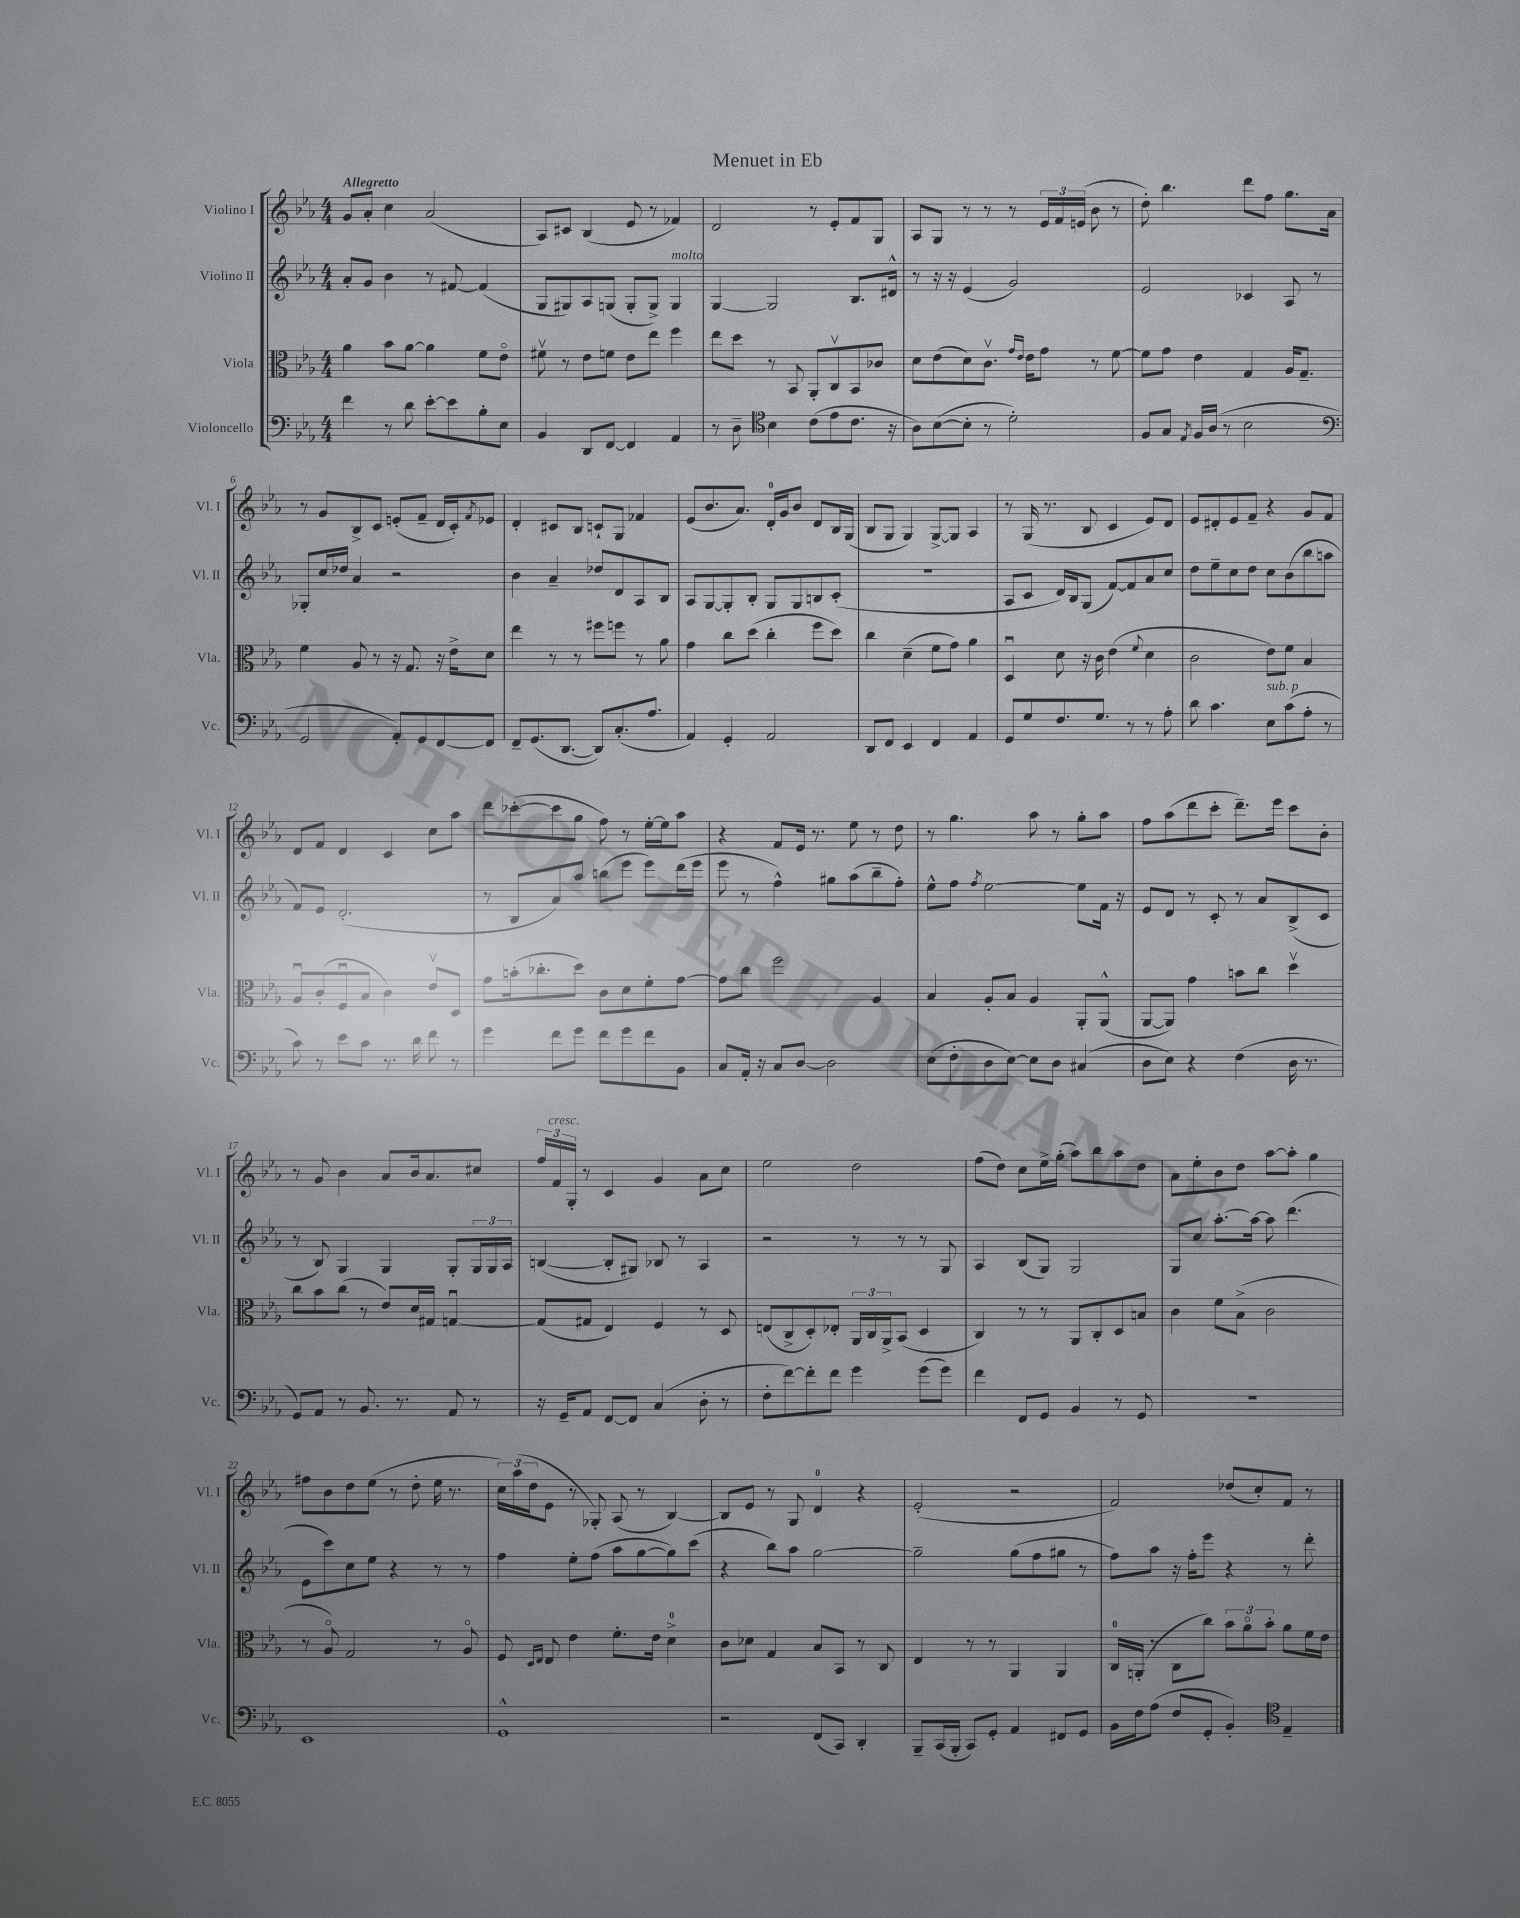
\header { title = "Menuet in Eb" }
<<
\new StaffGroup <<
\new Staff = "s0" \with { instrumentName = "Violino I" shortInstrumentName = "Vl. I" } {
    \clef treble \key ees \major \numericTimeSignature \time 4/4 \tempo "Allegretto"
    g'8 aes'8-. c''4 aes'2( |
    aes8) cis'8 bes4( ees'8 r8 fes'4) |
    d'2 r8 ees'8-. f'8 g8 |
    aes8 g8 r8 r8 r8 \tuplet 3/2 { ees'16 f'16 e'16( } bes'8 r8 |
    d''8-.) bes''4. d'''8 f''8 g''8. aes'16 |
    r8 g'8 bes8-> c'8 e'8-.( f'8-- d'16 c'16-.) \acciaccatura { f'8 } ees'8 |
    d'4-. cis'8 bes8 c'8-! g8 fes'4 |
    ees'8( bes'8. aes'8.) d'16-0-. g'16 bes'8 d'8 bes16 g16( |
    bes8 g8 g4) g8~-> g8 aes4 |
    r8 g16( r8. bes8 c'4 ees'8) d'8 |
    ees'8 dis'8-. ees'8 f'8-- r4 g'8 f'8 |
    d'8 f'8 d'4 c'4 c''8 aes''8 |
    d'''8 ces'''8~-.( ces'''8 g''8 f''8) r8 ees''16~-. ees''16 aes''8 |
    r4 f'8 ees'16 r8. ees''8 r8 d''8 |
    r8 g''4. aes''8 r8 g''8-. aes''8 |
    f''8 aes''8( d'''8 c'''8-. d'''8.--) ees'''16 c'''8 bes'8-. |
    r8 g'8 bes'4 aes'8 bes'16 aes'8. cis''8 |
    \tuplet 3/2 { f''16 f'16^\markup { \italic "cresc." } g16-. } r8 c'4 g'4 aes'8 c''8 |
    ees''2 d''2 |
    f''8( d''8) c''8 ees''16-> g''16-.( aes''8) bes''8 aes''8 d''8 |
    aes'8 ees''8-. bes'8 d''8 aes''8~ aes''8-. g''4 |
    fis''8 bes'8 d''8 ees''8( r8 d''8-. ees''16 r8. |
    \tuplet 3/2 { c''16) aes''16( d''16 } ees'8 r8 ges8-.) aes8( r8 bes4~) |
    bes8 ees'8 r8 g8 d'4-0 r4 |
    ees'2-.( r2 |
    f'2) des''8( c''8-.) f'8 r8 \bar "|." |
}
\new Staff = "s1" \with { instrumentName = "Violino II" shortInstrumentName = "Vl. II" } {
    \clef treble \key ees \major \numericTimeSignature \time 4/4
    aes'8-. g'8 bes'4 r8 fis'8~ fis'4( |
    g8 gis8) aes8 g8( g8-. g8->) g4^\markup { \italic "molto" } |
    g4~ g2 bes8. dis'16-^ |
    r8 r16 r16 ees'4( g'2) |
    ees'2 ces'4 aes8 r8 |
    ges8-. c''16 des''16 aes'4 r2 |
    bes'4 aes'4-- des''8 d'8 aes8 bes8 |
    aes8 g8~ g8-. bes8-. g8 g8 b8 c'8-.( |
    R1 |
    aes8 c'8 d'16) bes16 g8( f'8~) f'8 aes'8 c''8 |
    d''8 ees''8-- c''8 d''8 c''8 bes'8( bes''8 a''8 |
    f'8) ees'8 d'2.-.( |
    r8 bes8 aes'8) aes''8 b''8( ees'''8 ees'''8) d'''16( ees'''16 |
    ees'''8 r8 f''4-^) gis''8 aes''8( bes''8-- f''8-.) |
    ees''8-^ f''8 \acciaccatura { f''8 } ees''2~ ees''8 f'16 r16 |
    ees'8 d'8 r8 c'8-. r8 aes'8 bes8->( c'8 |
    r8 bes8) g4 g4 g8-. \tuplet 3/2 { g16 g16 aes16 } |
    b4~( b8-. gis8) bes8 r8 aes4 |
    r2 r8 r8 r8 g8 |
    aes4 bes8( g8) g2 |
    g8 c''8 aes''8.~-. aes''16~ aes''8 d'''4.( |
    ees'8 c'''8) c''8 ees''8 r4 r8 r8 |
    f''4 ees''8-. f''8( aes''8 g''8~ g''8) c'''8( |
    r4 bes''8) aes''8 g''2~ |
    g''2-- g''8( f''8 gis''8 r8 |
    f''8) aes''8 r16 f''16-. ees'''8 r4 r8 d'''8-. \bar "|." |
}
\new Staff = "s2" \with { instrumentName = "Viola" shortInstrumentName = "Vla." } {
    \clef alto \key ees \major \numericTimeSignature \time 4/4
    aes'4 bes'8 aes'8~ aes'4 f'8 ees'8\flageolet |
    fis'8\upbow r8 ees'8 f'8 ees'8 ees''8 f''4 |
    ees''8 d''8 r8 bes,8 aes,8-. c8\upbow bes,8 ces'8 |
    d'8 ees'8( d'8) c'8.\upbow \grace { g'16 ees'16 } ees'16 g'8 r8 f'8~ |
    f'8 g'8 ees'4 g4 aes16 g8.-- |
    f'4 aes8 r8 r16 g8. r16 ees'16-> d'8 |
    ees''4 r8 r8 fis''8 f''8 r8 aes'8 |
    g'4 c''8 d''8( c''4-. f''8 d''8) |
    c''4 d'4--( f'8 g'8) aes'4 |
    d4\downbow d'8 r16 c'16 ees'4( \appoggiatura { f'8 } d'4 |
    c'2 ees'8) f'8 bes4 |
    aes8\downbow c'8-.( f8\downbow bes8 c'4) ees'8\upbow d8 |
    g'8 b'16-.( ces''8.-. d''8) c'8 d'8 f'8-. g'8~ |
    g'8 c''8 f''2 aes4 |
    bes4 aes8-. bes8 aes4 aes,8-. aes,8-^( |
    aes,8~ aes,8) g'4 b'8 c''8 d''4\upbow |
    c''8 bes'8 c''8( r8 ees'8) d'16 gis16 g4~\downbow |
    g8( gis8 ees4) f4 r8 d8 |
    e8( c8-> d8-.) ees8-. \tuplet 3/2 { aes,16 c16 aes,16-> } bes,8( d4 |
    c4) r8 r8 aes,8 c8-. d8 b8 |
    c'4 f'8 bes8->( c'2 |
    r8 aes8\flageolet) g2 r8 aes8\flageolet |
    f8 \grace { d16 ees16 } ees8 ees'4 f'8.-. ees'16 d'4-0-> |
    c'8 des'8 g4 bes8 bes,8 r8 c8 |
    ees4 r8 r8 aes,4 aes,4 |
    c16-0 a,16-.( r8 c8 c''8) \tuplet 3/2 { bes'8 aes'8\flageolet bes'8-. } aes'8 f'16 ees'16 \bar "|." |
}
\new Staff = "s3" \with { instrumentName = "Violoncello" shortInstrumentName = "Vc." } {
    \clef bass \key ees \major \numericTimeSignature \time 4/4
    f'4 r8 d'8 ees'8~-. ees'8 bes8-. ees8 |
    bes,4 d,8 f,8~ f,4 aes,4 |
    r8 d8-- \clef tenor bes4 c'8( ees'8 c'8. r16 |
    aes8) bes8~( bes8-. r8 d'2-.) |
    f8 g8 \acciaccatura { ees8 } f16 aes16( r8 bes2 |
    \clef bass g,2 aes,8-.) g,8 f,8~ f,8 |
    f,8-- g,8.( d,8.~ d,8) c8.-.( aes8. |
    aes,4) g,4-. aes,2 |
    d,8 f,8 ees,4 f,4 aes,4 |
    g,8 g8 f8. g8. r8 r8 aes8-. |
    d'8 c'4. ees8^\markup { \italic "sub. p" } c'8( aes8-. r8 |
    c'8) r8 ees'8 c'8 r8. d'16 f'8 r8 |
    g'4 f'8 g'8 f'8 g'8 f'8 bes,8 |
    c8 aes,16-. r16 c8 d8~ d2 |
    ees8( f8-. d8 ees8~) ees8 d8 cis4( |
    d8 ees8) r4 f4( d16 r8. |
    g,8) aes,8 r8 bes,8. r8. aes,8 r8 |
    r16 g,16-- aes,8 f,8~ f,8 c4( d8-. r8 |
    f8-. f'8~) f'8-. f'8 g'4 g'8( g'8) |
    f'4 f,8 g,8 bes,4 r8 g,8 |
    R1 |
    ees,1 |
    g,1-^ |
    r2 f,8( c,8) d,4-. |
    bes,,8-- c,16( bes,,16-. c,8) g,8-. aes,4 fis,8 g,8 |
    bes,16 f16 aes8( f8 g,8-. bes,4-.) \clef tenor ees4-- \bar "|." |
}
>>
>>
